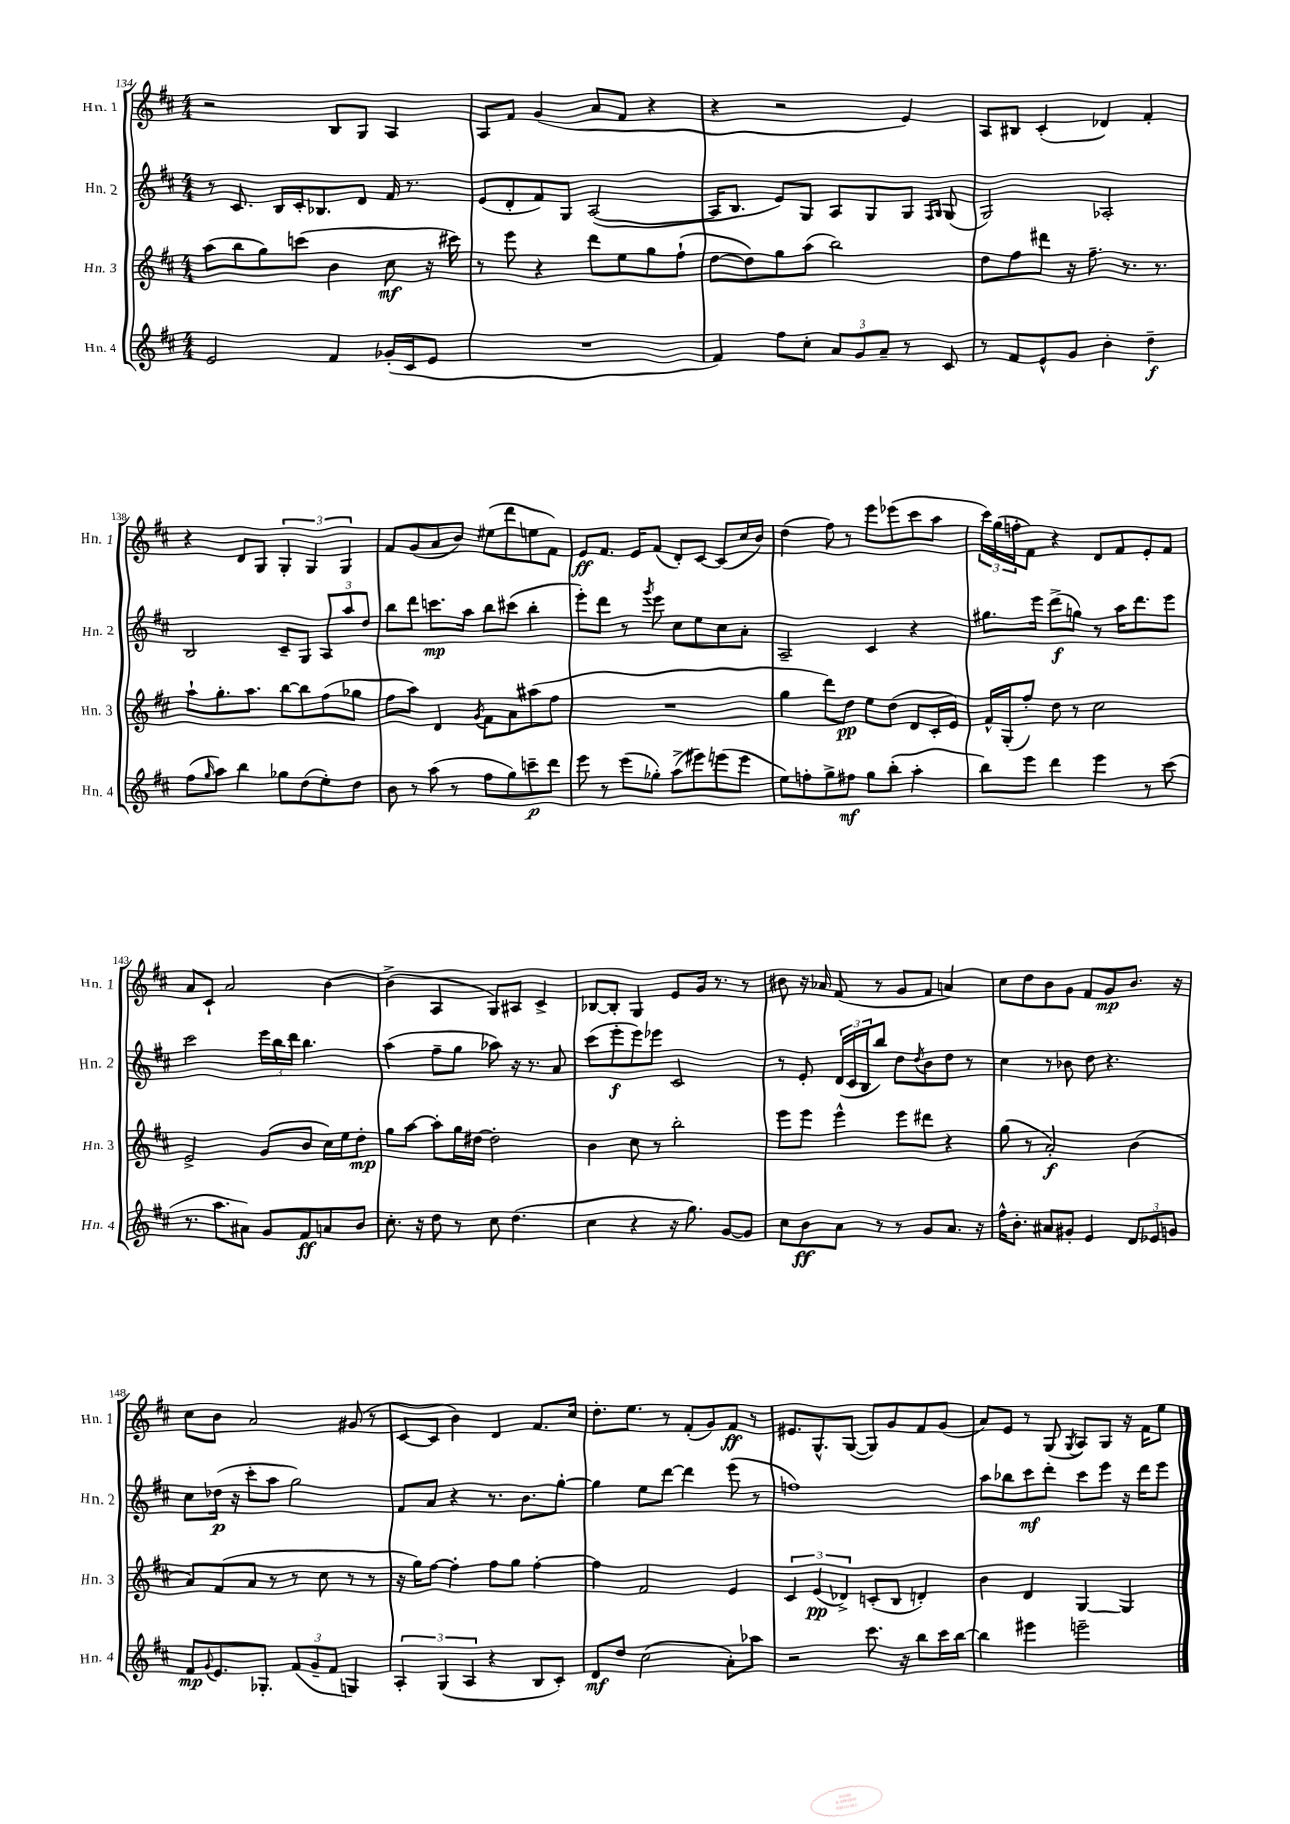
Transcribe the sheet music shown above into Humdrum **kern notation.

**kern	**kern	**kern	**kern
*staff4	*staff3	*staff2	*staff1
*clefG2	*clefG2	*clefG2	*clefG2
*k[f#c#]	*k[f#c#]	*k[f#c#]	*k[f#c#]
*M4/4	*M4/4	*M4/4	*M4/4
2e/	(8aa\L	8r	2r
.	8bb\	8.c#/	.
.	8gg\)	.	.
.	.	16B/LL	.
.	(8ccc\J	16c#'/J	.
.	.	8.B-/	.
4f#/	4b\	.	8B/L
.	.	8d/J	8G/J
(16g-'/LL	8cc#\	16f#/	4A/
16c#/J	.	8.r	.
8e/J	16r	.	.
.	16ccc#\)	.	.
=	=	=	=
1r	8r	(8e/L	8A/L
.	8eee\	8d'/	8f#/J
.	4r	8f#/)	(4g/
.	.	8G/J	.
.	8ddd\L	([2A/	8a/L
.	8ee\	.	8f#/J
.	8gg\	.	4r
.	(8ff#`\J	.	.
=	=	=	=
4f#/)	[8dd\L	16A/]LK	4r
.	.	8.B/J	.
.	8dd\])	.	.
8ff#\L	8gg\	8e/L)	2r
8cc#'\J	(8aa\J	8G/J	.
12a/L	2bb\)	8A/L	.
12g/	.	.	.
.	.	8G/	.
12a~/J	.	.	.
8r	.	8G/J	4e/)
.	.	16qqF#/LL	.
.	.	16qqG/JJ	.
8c#/	.	(8G/	.
=	=	=	=
8r	8dd\L	2G/)	8A/L
8f#/L	8ff#\	.	8B#/J
8e^^/	8ddd#\J	.	(4c#'/
8g/J	16r	.	.
.	8.ff#~\	.	.
4b'\	.	2A-'/	4d-/)
.	8.r	.	.
4dd~\	.	.	4f#'/
.	8.r	.	.
=	=	=	=
(8ff#\L	8aa`\L	2B/	4r
16qqgg/	.	.	.
8aa\J)	8.gg'\	.	.
4bb\	.	.	8d/L
.	8.aa\J	.	.
.	.	.	8G/J
8gg-\L	[8bb\L	8c#~/L	6G'/
(8dd\	8bb\]	8G/J	.
.	.	.	6G/
8ee'\)	(8ff#\	12A/L	.
.	.	12aa/	6G/
8dd\J	8gg-\J	.	.
.	.	12dd/J	.
=	=	=	=
8b\	8ff#\L	8bb\L	8f#/L
8r	8aa\J)	8ddd\J	(8g/
(8aa\	4d/	8.ccc\L	8a/
8r	.	.	8b/J)
.	.	16aa\Jk	.
.	8qg/	.	.
8ff#\L	8f#\L	8bb\L	(8ee#\L
8gg\)	8a\	(8ccc#\J	8ddd\
8ccc~\	(8aa#\	4bb'\	8ee\
8ddd\J	8ff#\J	.	8f#\J)
=	=	=	=
8eee\	1r	8eee'\L)	8e/L
8r	.	8ddd\J	8.f#/J
(8eee\L	.	8r	.
.	.	.	16e/LK
.	.	8qggg/	.
8gg-'\J)	.	8eee\	(8f#/J
(8aa^\L	.	8cc#\L	8d'/L)
8eee#\)	.	8ee\	[8c#/J
(8eee\	.	8cc#\	(8c#/]L
8eee\J	.	8a'\J	16cc#/L
.	.	.	16b/JJ)
=	=	=	=
8ee\L)	4gg\	2A~/	(4dd\
8ff'\	.	.	.
8gg^\	8ddd\L)	.	8ff#\)
8ff#\J	8dd\J	.	8r
8gg\L	8ee\L	4c#/	8eee\L
(8bb'\J	(8dd\J	.	(8eee-\
4aa'\	8d/L	4r	8ccc#\
.	16c#'/L	.	8aa\J
.	16e/JJ)	.	.
=	=	=	=
8bb\L)	16f#^^/LL	8.gg#\L	24ccc#\LL)
.	.	.	(24gg\
.	(16G'/J	.	.
.	.	.	24ff'\J
8eee\J	8ff#'/J)	.	8f#\J)
.	.	16eee\Jk	.
4ddd\	8dd\	(8ddd^\L	4r
.	8r	8gg\J)	.
4eee\	2cc#\	8r	8d/L
.	.	16aa\LK	8f#/
.	.	8.ddd\	.
8r	.	.	8e'/
(8ccc#\	.	8eee\J	8f#/J
=	=	=	=
8.r	2e^/	2ccc#\	8a/L
.	.	.	8c#`/J
8.aa\L	.	.	.
.	.	.	2a/
8a#\J)	.	.	.
8g/L	(8g/L	24eee\LL	.
.	.	24bb\	.
.	.	24ddd\JJ	.
8f#/	8b/J	4.bb\	.
8a/	16cc#\LL)	.	[4b\
.	16ee\J	.	.
8b/J	8dd'\J	.	.
=	=	=	=
8.cc#'\	8gg\L	(4aa\	(4b^\]
.	[8aa\J	.	.
16r	.	.	.
8dd\	8aa'\]L	8ff#~\L	4A/
8r	16gg\L	8gg\J	.
.	[16dd#\JJ	.	.
8cc#\	2dd#'\]	8aa-\)	8G/L)
(4.dd\	.	16r	8A#/J
.	.	8.r	.
.	.	.	4c#^/
.	.	8a/	.
=	=	=	=
4cc#\	4b\	(8ccc#\L	[8B-/L
.	.	8eee'\	8B-'/]J
4r	8cc#\	8eee\)	4G/
.	8r	8eee-\J	.
16r	2bb'\	2c#/	8e/L
8.gg\)	.	.	.
.	.	.	16g/Jk
.	.	.	8.r
[8g/L	.	.	.
8g/]J	.	.	8r
=	=	=	=
8cc#\L	8eee\L	8r	8b#\
8b\	8eee\J	8e'/	16r
.	.	.	16a-/
8a\J	4eee^^\	(24d/LL	(8f#/
.	.	24c#/	.
.	.	24B/J	.
8r	.	8bb/J)	8r
8r	8eee\L	8dd\L	8g/L
.	.	8qdd/	.
8g/L	8ddd#\J	8b\	8f#/J
8.a/J	4r	8dd\J	4a/)
.	.	8r	.
16r	.	.	.
=	=	=	=
16ff#^^\LK	(8gg\	4cc#\	8cc#\L
8.b'\J	.	.	.
.	8r	.	8dd\
8a#/L	2a'/)	8r	8b\
8g#'/J	.	8b-\	8g\J
4e/	.	8dd\	8f#/L
.	.	4.r	8g/
12d/L	(4b\	.	8.b/J
12e-/	.	.	.
12g/J	.	.	.
.	.	.	16r
=	=	=	=
8f#/L	8a/L)	8cc#\L	8cc#\L
8qqg/	.	.	.
8.e/	(8f#/	(16dd-\Jk	8b\J
.	.	16r	.
.	8a/J	8ccc#'\L	2a/
8.G-'/J	.	.	.
.	8r	8aa\J	.
(12f#/L	8r	2gg\)	.
12g~/	.	.	.
.	8cc#\	.	.
12f#/J	.	.	.
4G/)	8r	.	(8g#/
.	8r	.	8r
=	=	=	=
6A'/	16r	8f#/L	[8c#/L
.	16gg\LK)	.	.
.	[8ff#\J	8a/J	8c#/]J
(6G/	.	.	.
.	4ff#'\]	4r	4b\)
6A/	.	.	.
4r	8ff#\L	8.r	4d/
.	8gg\J	.	.
.	.	8.b\L	.
8B/L	[4ff#'\	.	8.f#/L
8c#'/J)	.	[8gg'\J	.
.	.	.	16cc#/Jk
=	=	=	=
8d/L	4ff#\]	4gg\]	8.dd'\L
8dd/J	.	.	.
.	.	.	8.ee\J
(2cc#\	2f#/	8ee\L	.
.	.	[8ddd\J	8r
.	.	4ddd\]	(8f#'/L
.	.	.	8g/)
8a'\L)	4e/	(8eee\	8f#/J
8aa-\J	.	8r	8r
=	=	=	=
2r	6c#/	1ff)	8.e#/L
.	(6e/	.	.
.	.	.	8.G^^/
.	6d-^/)	.	.
.	.	.	([8G/J
8.ccc#\	(8c'/L	.	8G/]L)
.	8B/J	.	8g/
16r	.	.	.
8bb\L	4d'/)	.	8f#/
16ccc#\L	.	.	(8g/J
[16bb\JJ	.	.	.
=	=	=	=
4bb\]	4b\	8aa\L	8a/L)
.	.	8bb-\	8e/J
4eee#\	4d/	8ccc#\	8r
.	.	8ddd'\J	(8G/
.	.	.	8qG/
2eee~\	[4G/	8ccc#\L	8A/L)
.	.	8eee\J	8G/J
.	4G/]	16r	16r
.	.	16ddd\LK	16f#\LK
.	.	8eee\J	8ee\J
==	==	==	==
*-	*-	*-	*-
